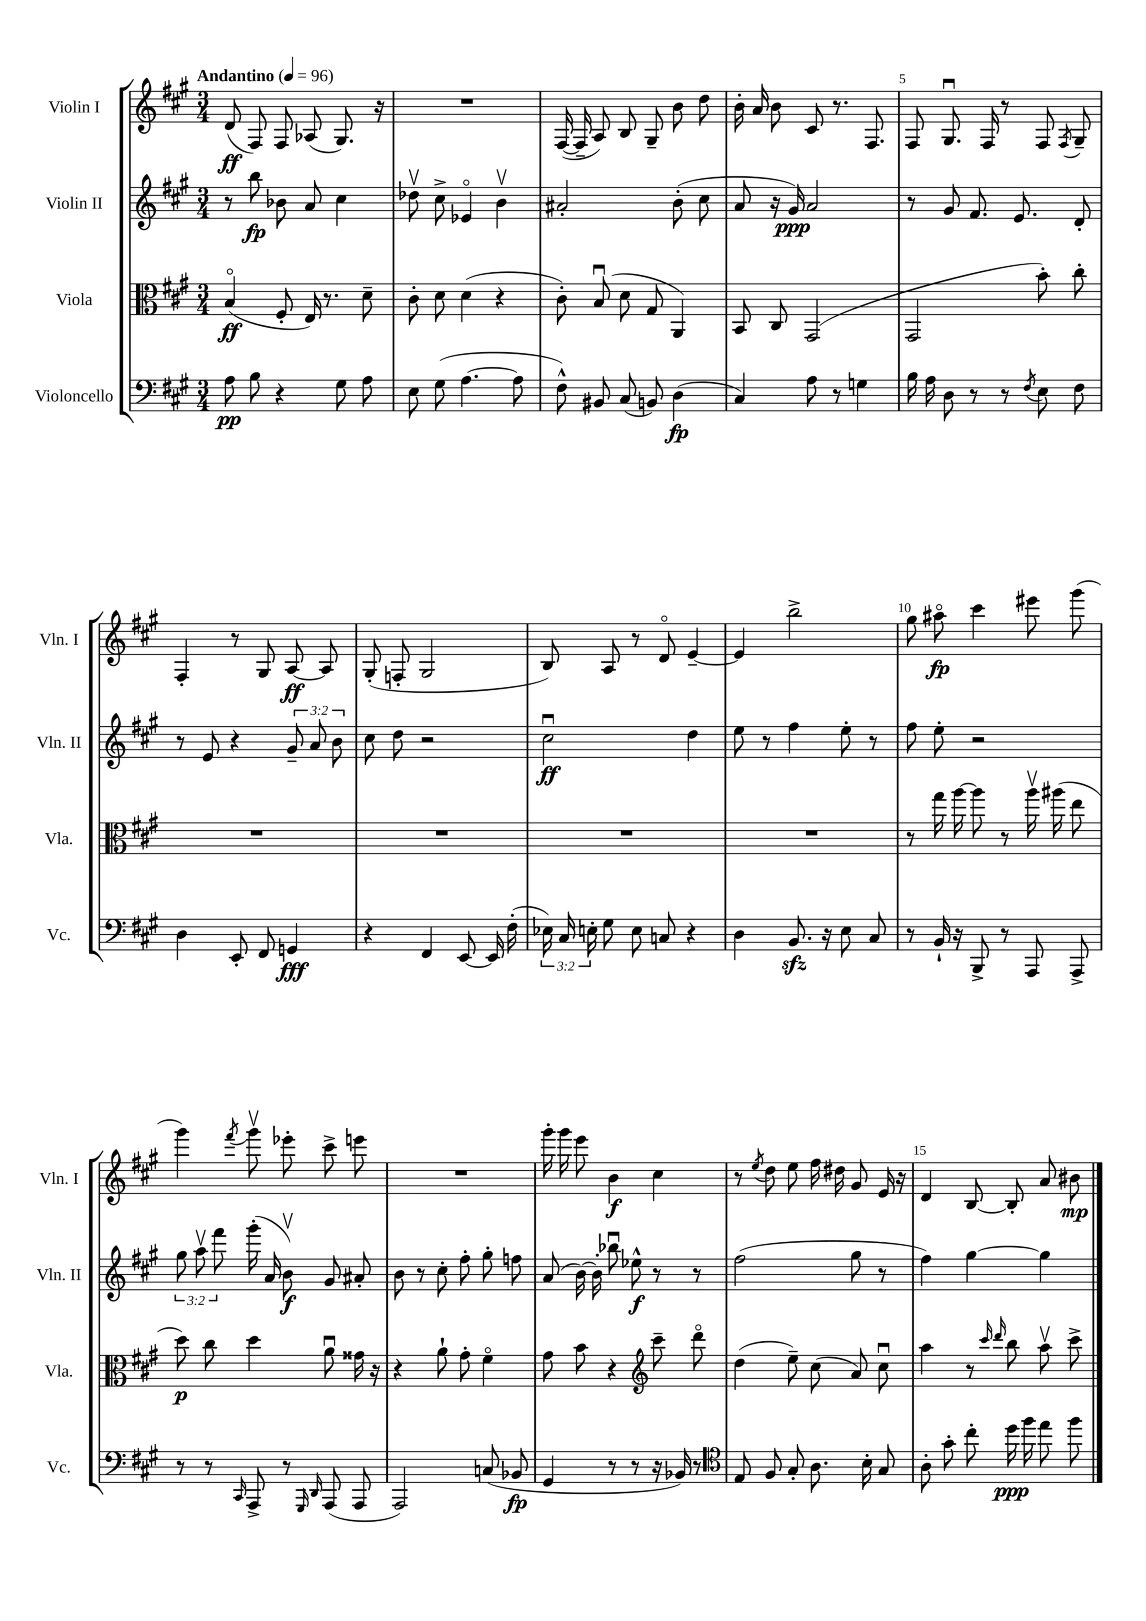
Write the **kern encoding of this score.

**kern	**dynam	**kern	**dynam	**kern	**dynam	**kern	**dynam
*part4	*part4	*part3	*part3	*part2	*part2	*part1	*part1
*staff4	*staff4	*staff3	*staff3	*staff2	*staff2	*staff1	*staff1
*I"Violoncello	*	*I"Viola	*	*I"Violin II	*	*I"Violin I	*
*I'Vc.	*	*I'Vla.	*	*I'Vln. II	*	*I'Vln. I	*
*clefF4	*	*clefC3	*	*clefG2	*	*clefG2	*
*k[f#c#g#]	*	*k[f#c#g#]	*	*k[f#c#g#]	*	*k[f#c#g#]	*
*M3/4	*	*M3/4	*	*M3/4	*	*M3/4	*
*MM96	*	*MM96	*	*MM96	*	*MM96	*
=1	=1	=1	=1	=1	=1	=1	=1
!	!	!	!	!	!	!LO:TX:a:B:t=Andantino	!
8A\	pp	(4B/	ff	8r	.	(8d/	ff
8B\	.	.	.	8bb\	fp	8F#/)	.
4r	.	8F#'/	.	8b-X\	.	8F#/	.
.	.	16E/)	.	8a/	.	(8A-X/	.
.	.	8.r	.	.	.	.	.
8G#\	.	.	.	4cc#\	.	8.G#/)	.
8A\	.	8d~\	.	.	.	.	.
.	.	.	.	.	.	16r	.
=2	=2	=2	=2	=2	=2	=2	=2
8E\	.	8c#'\	.	8dd-Xv\	.	2.r	.
(8G#\	.	8d\	.	8cc#^\	.	.	.
[4.A\	.	(4d\	.	4e-X/	.	.	.
.	.	4r	.	4bv\	.	.	.
8A\]	.	.	.	.	.	.	.
=3	=3	=3	=3	=3	=3	=3	=3
8F#^^\)	.	8c#'\)	.	2a#X'/	.	([16F#/	.
.	.	.	.	.	.	16F#~/]	.
8BB#X/	.	(8Bu/	.	.	.	8A/)	.
(8C#/	.	8d\	.	.	.	8B/	.
8BBn/)	.	8G#/	.	.	.	8G#~/	.
(4D\	fp	4AA/)	.	(8b'\	.	8b\	.
.	.	.	.	8cc#\	.	8dd\	.
=4	=4	=4	=4	=4	=4	=4	=4
4C#/)	.	8BB/	.	8a/	.	16b'\	.
.	.	.	.	.	.	16a/	.
.	.	8C#/	.	16r	.	8b\	.
.	.	.	.	16g#/)	ppp	.	.
8A\	.	(2GG#/	.	2a/	.	8c#/	.
8r	.	.	.	.	.	8.r	.
4Gn\	.	.	.	.	.	.	.
.	.	.	.	.	.	8.F#/	.
=5	=5	=5	=5	=5	=5	=5	=5
16B\	.	2GG#/	.	8r	.	8F#/	.
16A\	.	.	.	.	.	.	.
8D\	.	.	.	8g#/	.	8.G#u/	.
8r	.	.	.	8.f#/	.	.	.
.	.	.	.	.	.	16F#/	.
8r	.	.	.	.	.	8r	.
.	.	.	.	8.e/	.	.	.
8qF#/	.	.	.	.	.	.	.
8E\	.	8b'\)	.	.	.	8F#/	.
.	.	.	.	.	.	8qF#/	.
8F#\	.	8cc#'\	.	8d'/	.	8G#~/	.
!!LO:LB:g=z
=6	=6	=6	=6	=6	=6	=6	=6
4D\	.	2.r	.	8r	.	4F#'/	.
.	.	.	.	8e/	.	.	.
8EE'/	.	.	.	4r	.	8r	.
8FF#/	.	.	.	.	.	8G#/	.
4GGn/	fff	.	.	12g#~/	.	[8A/	ff
.	.	.	.	12a/	.	.	.
.	.	.	.	.	.	8A/]	.
.	.	.	.	12b\	.	.	.
=7	=7	=7	=7	=7	=7	=7	=7
4r	.	2.r	.	8cc#\	.	(8G#'/	.
.	.	.	.	8dd\	.	8Fn'/	.
4FF#/	.	.	.	2r	.	2G#/	.
[8EE/	.	.	.	.	.	.	.
16EE/]	.	.	.	.	.	.	.
(16F#'\	.	.	.	.	.	.	.
=8	=8	=8	=8	=8	=8	=8	=8
24E-X\)	.	2.r	.	2cc#u\	ff	8B/)	.
24C#/	.	.	.	.	.	.	.
24En'\	.	.	.	.	.	.	.
8G#\	.	.	.	.	.	8A/	.
8E\	.	.	.	.	.	8r	.
8Cn/	.	.	.	.	.	8d/	.
4r	.	.	.	4dd\	.	[4e~/	.
=9	=9	=9	=9	=9	=9	=9	=9
4D\	.	2.r	.	8ee\	.	4e/]	.
.	.	.	.	8r	.	.	.
8.BBzz/	.	.	.	4ff#\	.	2bb^\	.
16r	.	.	.	.	.	.	.
8E\	.	.	.	8ee'\	.	.	.
8C#/	.	.	.	8r	.	.	.
=10	=10	=10	=10	=10	=10	=10	=10
8r	.	8r	.	8ff#\	.	8gg#\	.
16BB`/	.	16gg#\	.	8ee'\	.	8aa#X\	fp
16r	.	[16aa\	.	.	.	.	.
8BBB^/	.	8aa\]	.	2r	.	4ccc#\	.
8r	.	8r	.	.	.	.	.
8AAA/	.	16aav\	.	.	.	8eee#X\	.
.	.	(16aa#X\	.	.	.	.	.
8AAA^/	.	8ee\	.	.	.	(8ggg#\	.
!!LO:LB:g=z
=11	=11	=11	=11	=11	=11	=11	=11
8r	.	8dd\)	p	12gg#\	.	4ggg#\)	.
.	.	.	.	12aav\	.	.	.
8r	.	8cc#\	.	.	.	.	.
.	.	.	.	12fff#\	.	.	.
16qqCC#/	.	.	.	.	.	8qfff#/	.
8AAA^/	.	4dd\	.	(16ggg#'\	.	8ggg#v\	.
.	.	.	.	16a/	.	.	.
8r	.	.	.	8bv\)	f	8eee-X'\	.
16qqGGG#/	.	.	.	.	.	.	.
16qqDD/	.	.	.	.	.	.	.
(8AAA/	.	8au\	.	8g#/	.	8ccc#^\	.
8AAA/	.	16g##X\	.	8a#X'/	.	8eeen\	.
.	.	16r	.	.	.	.	.
=12	=12	=12	=12	=12	=12	=12	=12
2AAA/)	.	4r	.	8b\	.	2.r	.
.	.	.	.	8r	.	.	.
.	.	8a`\	.	8cc#'\	.	.	.
.	.	8g#'\	.	8ff#'\	.	.	.
(8Cn/	.	4f#\	.	8gg#'\	.	.	.
8BB-X/	fp	.	.	8ffn\	.	.	.
=13	=13	=13	=13	=13	=13	=13	=13
4GG#/	.	8g#\	.	(8a/	.	16ggg#'\	.
.	.	.	.	.	.	16ggg#\	.
.	.	8b\	.	[16b\)	.	8eee\	.
.	.	.	.	16b'\]	.	.	.
8r	.	4r	.	8bb-Xu\	.	4b\	f
8r	.	.	.	8ee-X^^\	f	.	.
*	*	*clefG2	*	*	*	*	*
16r	.	8ccc#~\	.	8r	.	4cc#\	.
16BB-X/)	.	.	.	.	.	.	.
8r	.	8ddd\	.	8r	.	.	.
=14	=14	=14	=14	=14	=14	=14	=14
*clefC4	*	*	*	*	*	*	*
8E/	.	(4dd\	.	(2ff#\	.	8r	.
.	.	.	.	.	.	8qee/	.
8F#/	.	.	.	.	.	8dd\	.
8G#'/	.	8ee~\)	.	.	.	8ee\	.
8.A\	.	(8cc#\	.	.	.	16ff#\	.
.	.	.	.	.	.	16dd#X\	.
.	.	8a/)	.	8gg#\	.	8g#/	.
16B'\	.	.	.	.	.	.	.
8G#/	.	8cc#u\	.	8r	.	16e/	.
.	.	.	.	.	.	16r	.
=15	=15	=15	=15	=15	=15	=15	=15
8A'\	.	4aa\	.	4ff#\)	.	4d/	.
8g#'\	.	.	.	.	.	.	.
8cc#'\	.	8r	.	[4gg#\	.	[8B/	.
.	.	16qqccc#/	.	.	.	.	.
.	.	16qqddd/	.	.	.	.	.
16dd\	ppp	8bb\	.	.	.	8B'/]	.
16ff#\	.	.	.	.	.	.	.
8ee\	.	8aav\	.	4gg#\]	.	8a/	.
8ff#\	.	8ccc#^\	.	.	.	8b#X\	mp
==	==	==	==	==	==	==	==
*-	*-	*-	*-	*-	*-	*-	*-
